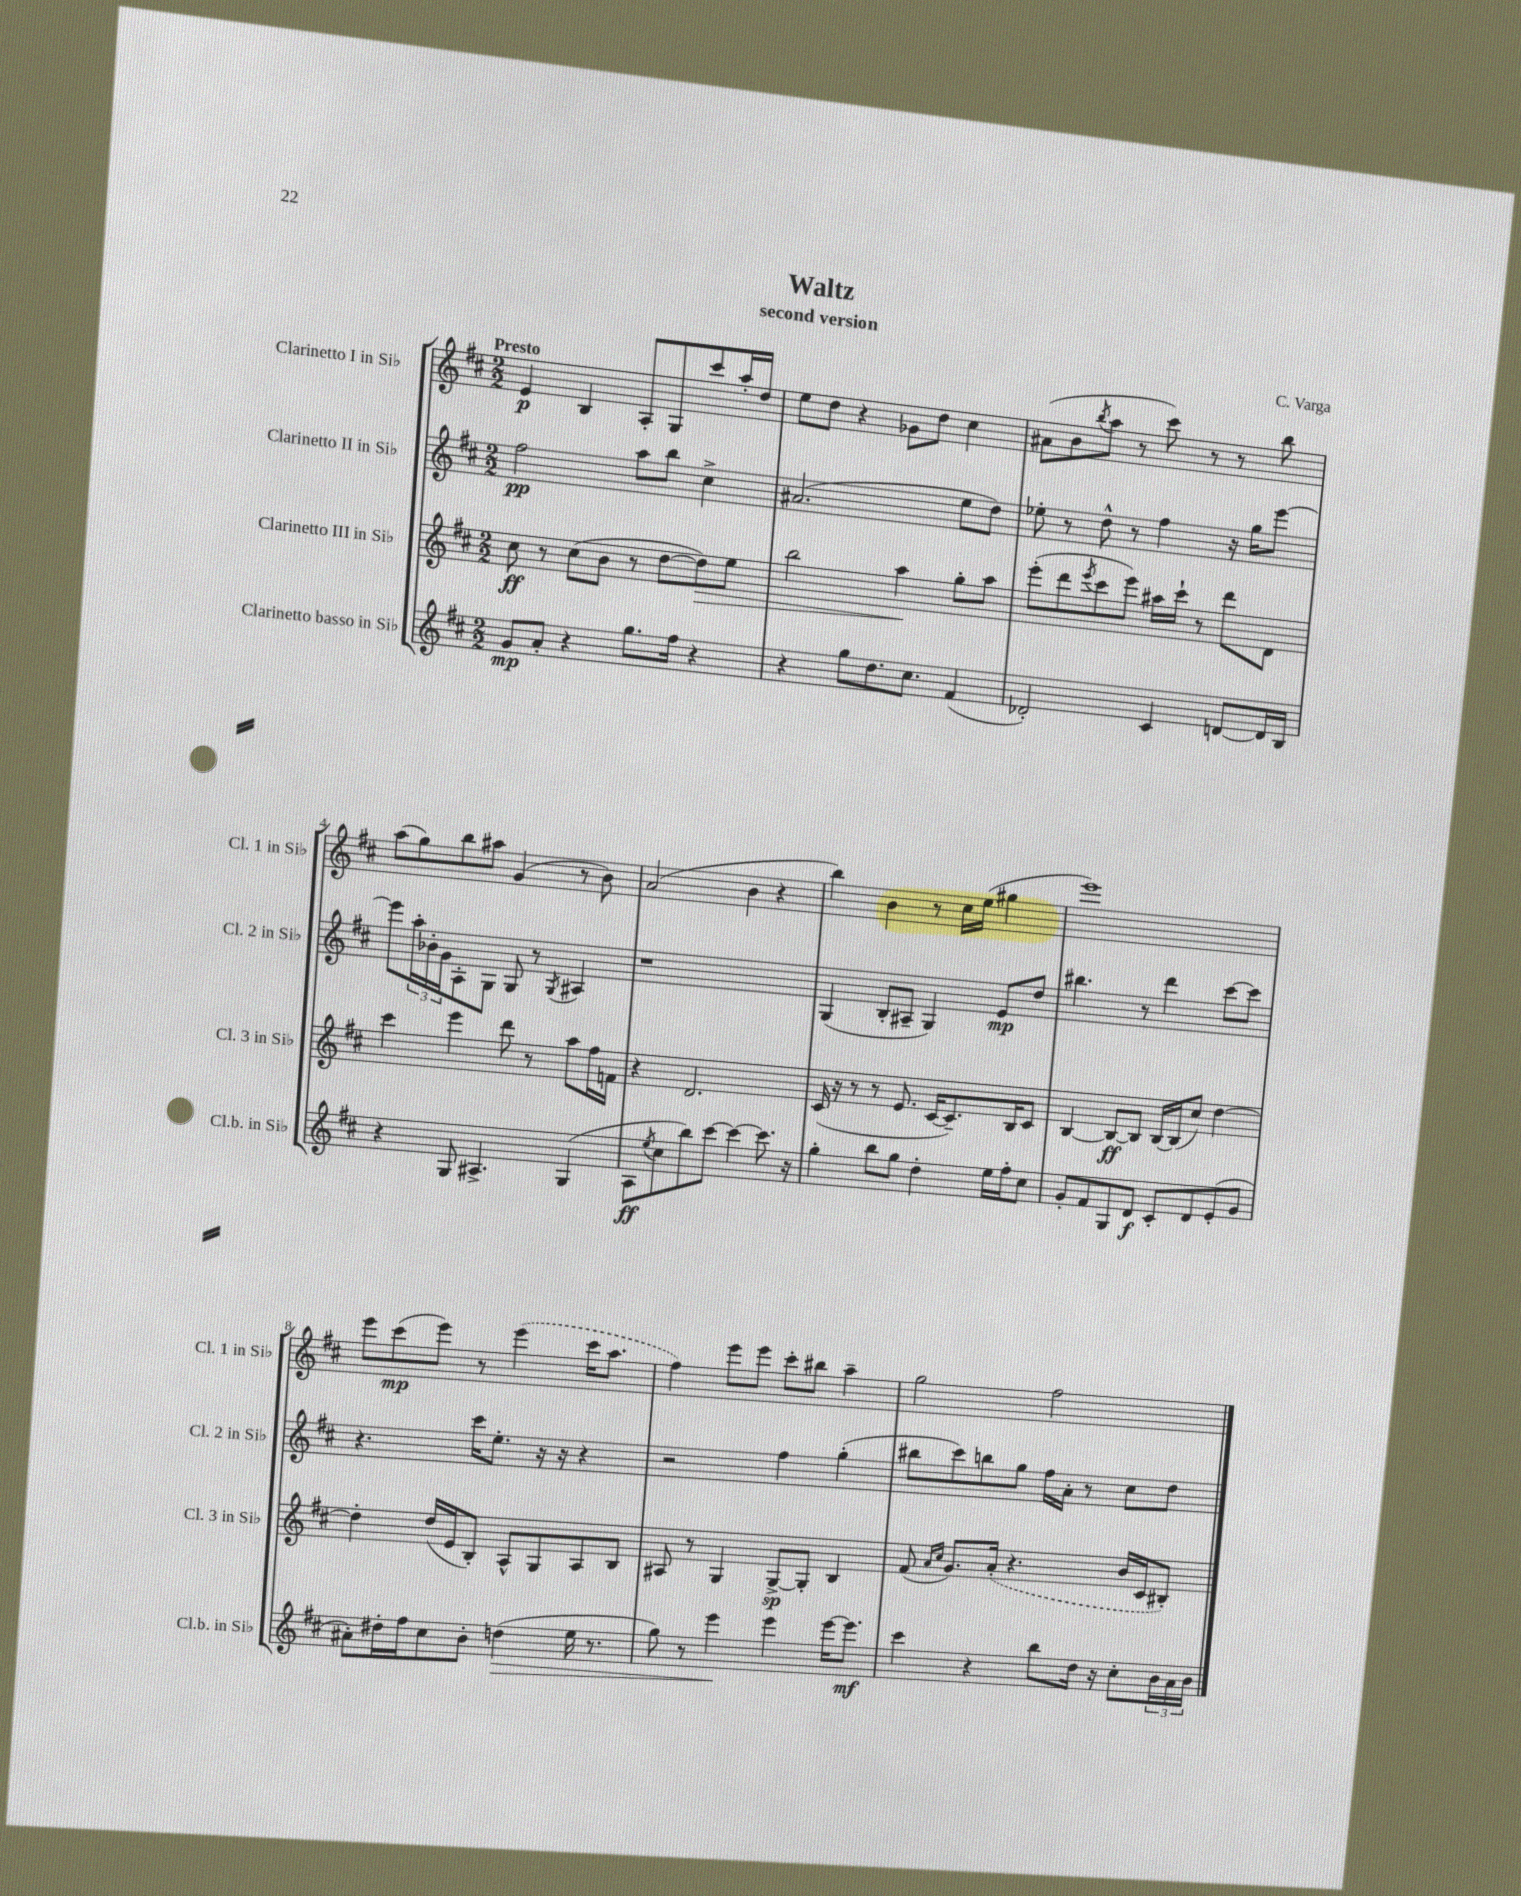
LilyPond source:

\header { title = "Waltz" composer = "C. Varga" subtitle = "second version" }
<<
\new StaffGroup <<
\new Staff = "s0" \with { instrumentName = "Clarinetto I in Sib" shortInstrumentName = "Cl. 1 in Sib" } {
    \clef treble \key d \major \numericTimeSignature \time 2/2 \tempo "Presto"
    e'4\p b4 a8-. g8 cis'''8 a''16-. d''16 |
    e''8 d''8 r4 ges'8 d''8 cis''4 |
    ais'8( b'8 \acciaccatura { b''8 } a''8 r8 cis'''8) r8 r8 b''8 |
    a''8( g''8) b''8 ais''8 g'4( r8 b'8) |
    a'2( b'4 r4 |
    b''4) b'4 r8 cis''16 e''16( gis''4 |
    e'''1) |
    e'''8 cis'''8\mp( e'''8) r8 \once \slurDashed e'''4( cis'''16 a''8. |
    fis''4) e'''8 e'''8 cis'''8-. bis''8 a''4-- |
    g''2 fis''2 \bar "|." |
}
\new Staff = "s1" \with { instrumentName = "Clarinetto II in Sib" shortInstrumentName = "Cl. 2 in Sib" } {
    \clef treble \key d \major \numericTimeSignature \time 2/2
    fis''2\pp a''8 b''8 cis''4-> |
    ais'2.( e''8 d''8) |
    ees''8-. r8 d''8-^ r8 fis''4 r16 g''16 e'''8~ |
    e'''8 \tuplet 3/2 { a''16-. bes'16-. g'16 } a8-. g8 g8 r8 \acciaccatura { g8 } ais4 |
    r1 |
    g4( b8-. ais8-- g4) e'8\mp d''8 |
    bis''4. r8 d'''4 cis'''8~ cis'''8 |
    r4. cis'''16 e''8.-. r16 r16 r4 |
    r2 fis''4 g''4-.( |
    bis''8 cis'''8) b''8 g''8 fis''16 a'16-. r8 cis''8 d''8 \bar "|." |
}
\new Staff = "s2" \with { instrumentName = "Clarinetto III in Sib" shortInstrumentName = "Cl. 3 in Sib" } {
    \clef treble \key d \major \numericTimeSignature \time 2/2
    cis''8\ff r8 cis''8( b'8 r8 d''8~ d''8\>) e''8 |
    b''2 a''4\! g''8-. a''8 |
    e'''8-.( d'''8 \acciaccatura { e'''8 } cis'''8 e'''8) ais''16 cis'''16-! r8 d'''8 d'8 |
    cis'''4 e'''4 d'''8 r8 a''8 fis''16 f'16 |
    r4 d'2. |
    cis'16( r16 r8 r8 e'8. cis'16~ cis'8.--) b16 cis'8 |
    b4~ b8~\ff b8 b16~ b16( cis''8) d''4~ |
    d''4-. d''16( e'16 b8-.) a8-^ g8 a8 b8 |
    ais8 r8 g4 g8~->\sp g8-. b4 |
    fis'8( \grace { a'16 cis''16 } g'8.) \once \slurDashed a'16-.( r4. b'16 cis'16 bis8-.) \bar "|." |
}
\new Staff = "s3" \with { instrumentName = "Clarinetto basso in Sib" shortInstrumentName = "Cl.b. in Sib" } {
    \clef treble \key d \major \numericTimeSignature \time 2/2
    g'8\mp a'8-. r4 g''8. fis''16 r4 |
    r4 g''8 d''8. cis''8. fis'4( |
    des'2-.) cis'4 d'8~ d'16 b16 |
    r4 g8 ais4.-> g4( |
    a8\ff \acciaccatura { e''8 } cis''8 b''8) cis'''8~ cis'''4~ cis'''8. r16 |
    g''4-. b''8 g''8 d''4-. e''16 fis''16-. cis''8 |
    g'8-. fis'8 g8 d'8\f cis'8-. d'8 e'8-.( g'8 |
    ais'8-.) dis''16-. fis''16 cis''8 b'8-. d''4\>( e''16 r8. |
    g''8) r8 e'''4\! e'''4 e'''16~ e'''8.\mf |
    cis'''4 r4 b''8 d''16 r16 cis''8-. \tuplet 3/2 { b'16 a'16 b'16 } \bar "|." |
}
>>
>>
